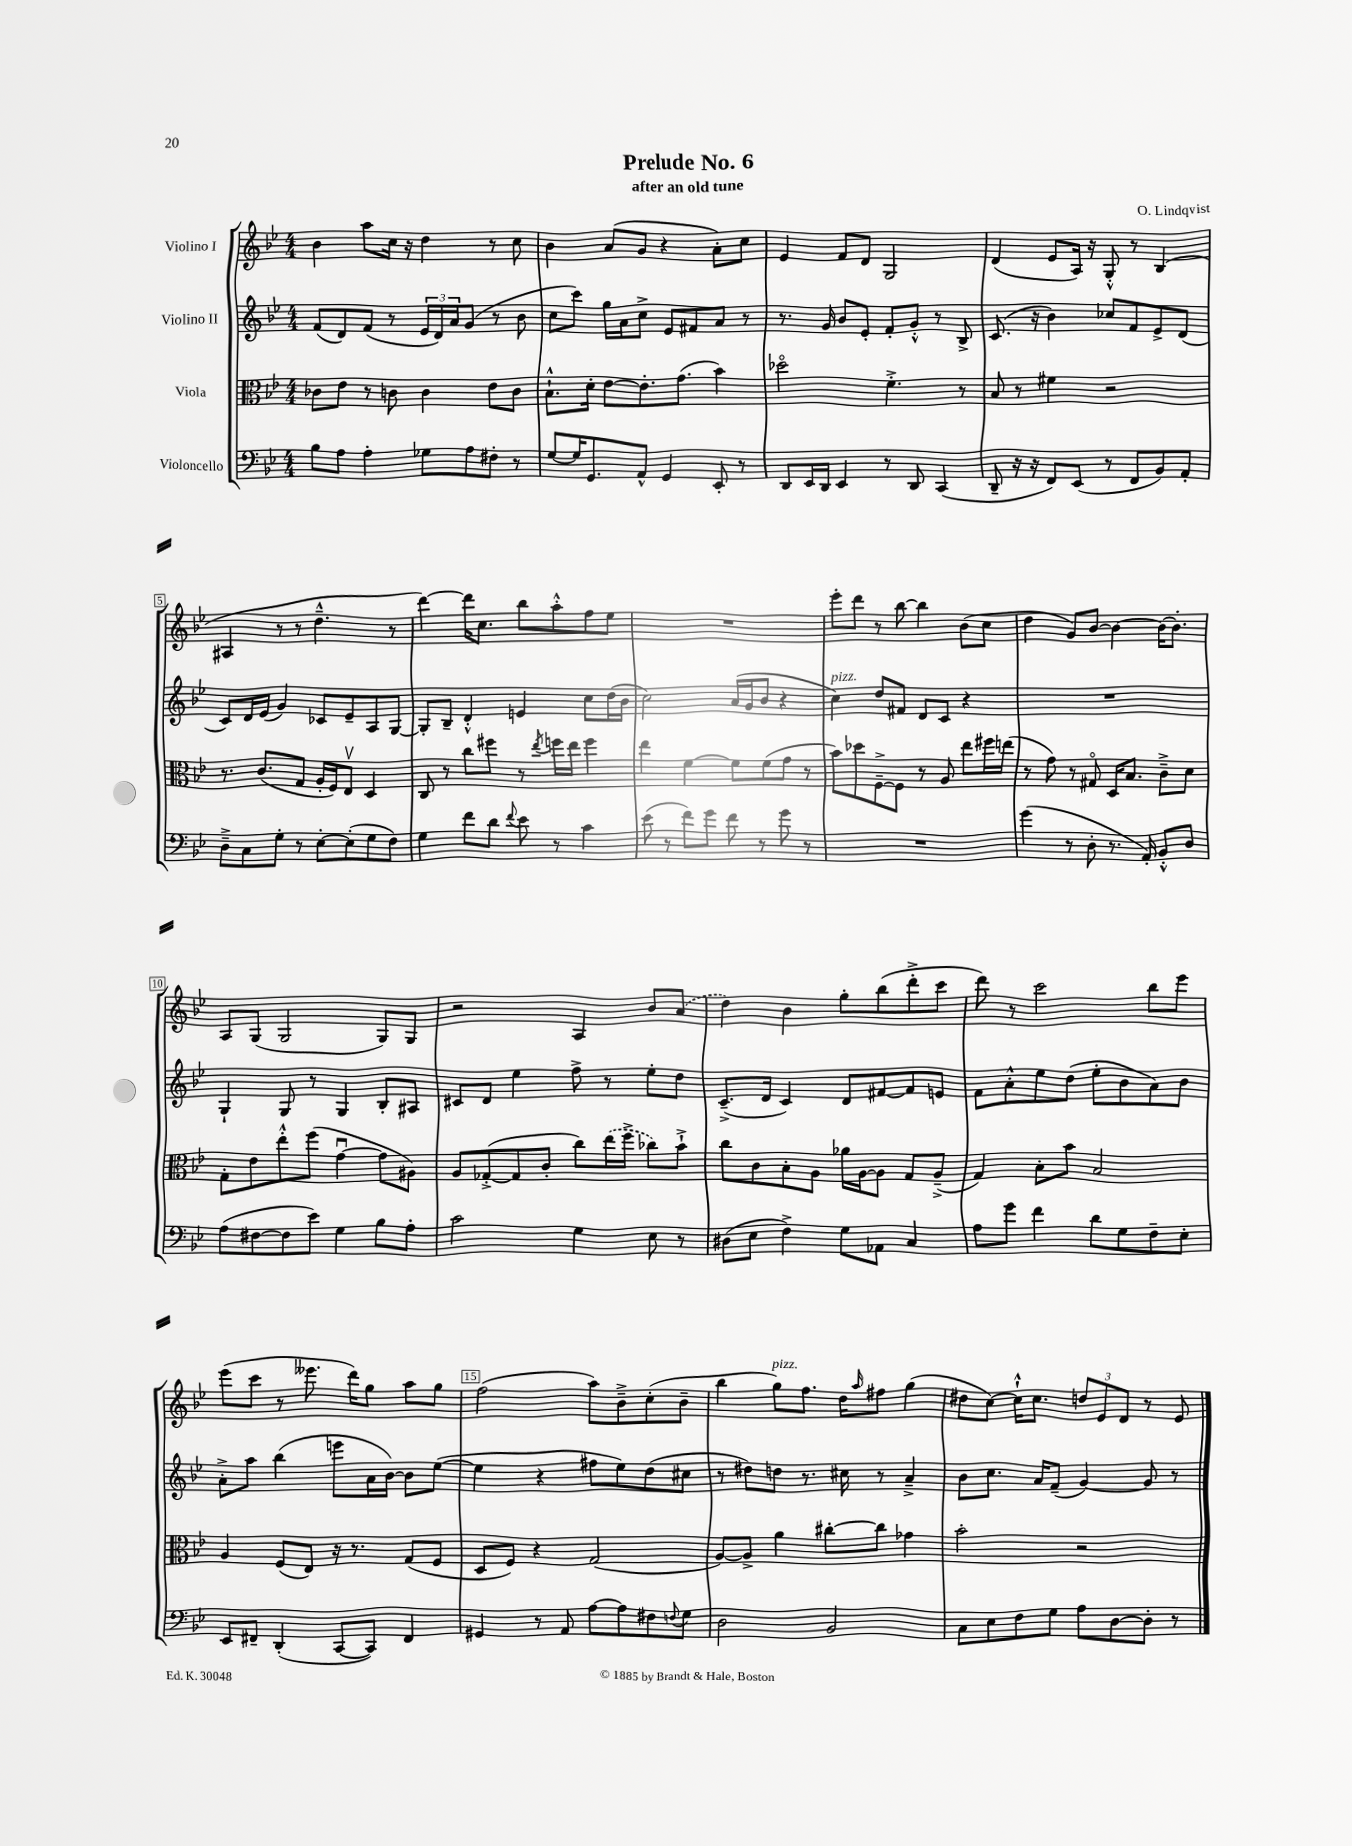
\header { title = "Prelude No. 6" composer = "O. Lindqvist" subtitle = "after an old tune" }
<<
\new StaffGroup <<
\new Staff = "s0" \with { instrumentName = "Violino I" } {
    \clef treble \key bes \major \numericTimeSignature \time 4/4
    bes'4 a''8 c''16 r16 d''4 r8 c''8 |
    bes'4 a'8( g'8 r4 a'8-.) c''8 |
    ees'4 f'8 d'8 g2 |
    d'4( ees'8 a16) r16 g8-.-^ r8 bes4( |
    ais4 r8 r8 d''4.---^ r8 |
    d'''4~) d'''16 c''8. bes''8 a''8-.-^ f''8 ees''8 |
    R1 |
    ees'''8-. d'''8 r8 bes''8~ bes''4 bes'8( c''8 |
    d''4 g'8) bes'8~ bes'4~ bes'16~ bes'8.-. |
    a8 g8( g2 g8) g8 |
    r2 a4 bes'8 \once \slurDashed a'8( |
    d''4) bes'4 g''8-. bes''8( d'''8-.-> c'''8 |
    d'''8) r8 c'''2 bes''8 ees'''8 |
    ees'''8( c'''8 r8 eeses'''8. d'''16) g''8 a''8 g''8 |
    f''2( a''8) bes'8---> c''8-.( bes'8-- |
    bes''4 g''8^\markup { \italic "pizz." }) f''8. d''16 \grace { a''16 } fis''8 g''4( |
    dis''8 c''8~) c''16-!-^ c''8. \tuplet 3/2 { d''8 ees'8 d'8 } r8 ees'8 \bar "|." |
}
\new Staff = "s1" \with { instrumentName = "Violino II" } {
    \clef treble \key bes \major \numericTimeSignature \time 4/4
    f'8( d'8) f'8( r8 \tuplet 3/2 { ees'16 d'16) a'16 } g'8( r8 bes'8 |
    c''8 c'''8) g''16 a'16 c''8-> ees'8 fis'8 a'8 r8 |
    r8. g'16 bes'8 ees'8-. f'8-. g'8-.-^ r8 bes8-> |
    c'8.( r16 bes'4) ces''8 f'8 ees'8-> d'8( |
    c'8) d'16 ees'16( g'4) ces'8 ees'8-- a8 g8~ |
    g8-. bes8-- d'4-.-^ e'4 c''8 d''16( bes'16 |
    c''2) a'16( g'16 bes'8 r4 |
    c''4^\markup { \italic "pizz." }) d''8 fis'8 d'8 c'8 r4 |
    R1 |
    g4-! g8 r8 g4 bes8-. ais8 |
    cis'8 d'8 ees''4 f''8-> r8 ees''8-. d''8 |
    c'8.--->( d'16 c'4) d'8 fis'8~ fis'8 e'8 |
    f'8 a'8-.-^ ees''8 d''8( ees''8-. bes'8 a'8) bes'8 |
    a'8-.-> a''8 bes''4( e'''8 a'16 bes'16~) bes'8 ees''8~( |
    ees''4 r4 fis''8 ees''8) d''8( cis''8 |
    r8 dis''8) d''8 r8. cis''16 r8 a'4---> |
    bes'8 c''8. a'16 f'8--( g'4~) g'8 r8 \bar "|." |
}
\new Staff = "s2" \with { instrumentName = "Viola" } {
    \clef alto \key bes \major \numericTimeSignature \time 4/4
    ces'8 ees'8 r8 c'8 c'4 ees'8 c'8 |
    bes8.-!-^ d'16-. ees'8~ ees'8.-. g'8.( bes'4) |
    des''2\flageolet f'4.-.-> r8 |
    bes8 r8 fis'4 r2 |
    r8. c'8.( g8 a16-. f16) ees8\upbow d4 |
    c8 r8 c''8 fis''8 r8 \acciaccatura { ees''8 } f''16 ees''16 f''4 |
    ees''4 f'4~ f'8 f'8( g'8 r8 |
    bes'8) des''8 f8~---> f8 r8 a8 ees''8 fis''16 e''16( |
    r8 g'8) r8 gis8\flageolet d16 bes8. c'8---> d'8 |
    g8-. ees'8 ees''8-.-^ f''8( g'4~\downbow g'8 ais8) |
    a8 ges8~-.->( ges8 c'8-. c''8) \once \slurDashed ees''16( f''16-> ces''8) bes'8-!-> |
    c''8 c'8 bes8-. a8 aes'16 a16~ a8 g8 a8--->( |
    g4) bes8-. bes'8 bes2 |
    a4 f8( ees8) r16 r8. g8( f8 |
    d8 f8) r4 g2( |
    a8~) a8-> a'4 cis''8~-. cis''8 ges'4 |
    bes'2-. r2 \bar "|." |
}
\new Staff = "s3" \with { instrumentName = "Violoncello" } {
    \clef bass \key bes \major \numericTimeSignature \time 4/4
    bes8 a8 a4-. ges8 a8 fis8-. r8 |
    g8~ g16 g,8. a,8-^ g,4 ees,8-. r8 |
    d,8 ees,16 d,16 ees,4 r8 d,8 c,4( |
    d,8-- r16 r16 f,8) ees,8( r8 f,8 bes,8) a,8-. |
    d8---> c8 g8-. r8 ees8~-. ees8-.( g8 f8) |
    g4 f'8 d'8 \appoggiatura { f'8 } ees'8 r8 c'4 |
    ees'8( r8 f'8) g'8 f'8 r8 g'8 r8 |
    R1 |
    g'4( r8 d8-. r8. a,16-.) bes,8-.-^ d8 |
    a8( fis8~ fis8 ees'8) g4 bes8 a8-. |
    c'2 g4 ees8 r8 |
    dis8( ees8 f4->) g8 aes,8 c4 |
    a8 g'8 f'4 d'8 g8 f8-- ees8-. |
    ees,8 fis,8-- d,4-.( c,8~ c,8) fis,4 |
    gis,4 r8 a,8 a8~ a8 fis8 \appoggiatura { f8 } g8 |
    d2 bes,2 |
    c8 ees8 f8 g8 a8 d8~ d8-. r8 \bar "|." |
}
>>
>>
\layout { \context { \Score \override BarNumber.break-visibility = ##(#f #t #t) barNumberVisibility = #(every-nth-bar-number-visible 5) \override BarNumber.stencil = #(make-stencil-boxer 0.1 0.3 ly:text-interface::print) } }
